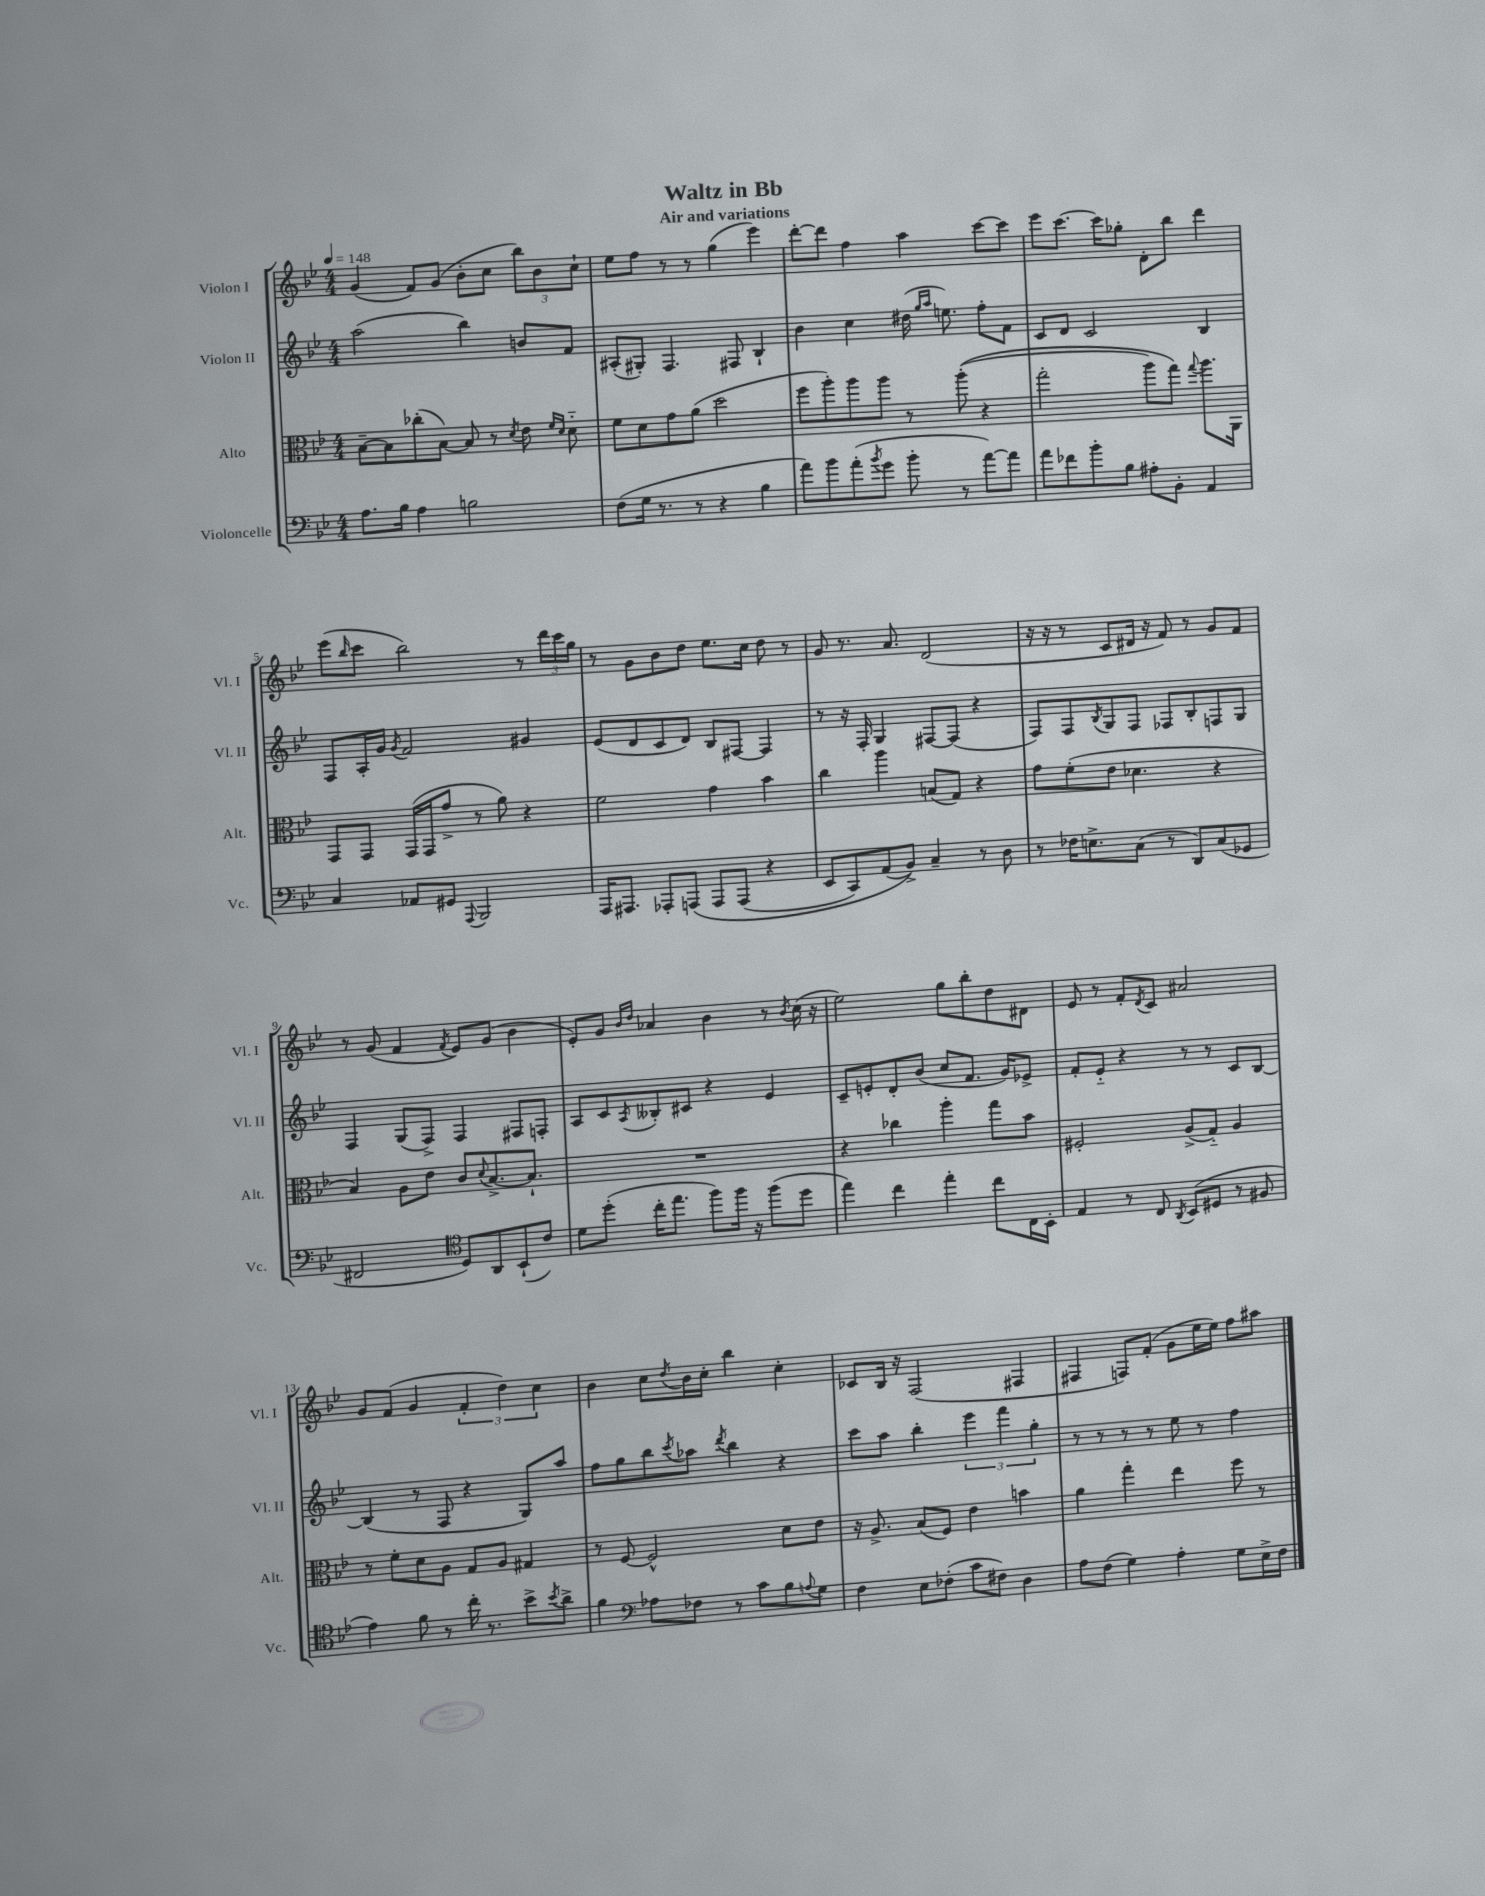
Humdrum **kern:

**kern	**kern	**kern	**kern
*staff4	*staff3	*staff2	*staff1
*clefF4	*clefC3	*clefG2	*clefG2
*k[b-e-]	*k[b-e-]	*k[b-e-]	*k[b-e-]
*M4/4	*M4/4	*M4/4	*M4/4
*MM148	*MM148	*MM148	*MM148
8.A	[8B-~	(2aa	(4g
.	8B-]	.	.
16B-	.	.	.
4A	(8cc-'	.	8f)
.	[8B-)	.	(8g
2B	8B-]	4bb-)	8b-'
.	8r	.	8cc
.	8qd	.	.
.	8e-	8b	12bb-)
.	.	.	12b-
.	16qqf	.	.
.	16qqd	.	.
.	8d'~	8f	.
.	.	.	12cc`
=	=	=	=
(8F	8f	(8A#'	8ee-
16G	8d	8G#')	8ff
8.r	.	.	.
.	8g	4.F	8r
8r	(8a	.	8r
4r	2dd	.	(4gg
.	.	8F#	.
4B-	.	4B-`	4eee-)
=	=	=	=
8a)	8ff	4b-	[8ddd'
8b-	8aa')	.	8ddd]
(8a'	8aa	4cc	4ff
8qb-	.	.	.
8g	8aa	.	.
8b-'	8r	(16dd#	4aa
.	.	16qqgg	.
.	.	16qqaa	.
.	.	8.ee)	.
8r	&((8aa'	.	.
[8a)	4r	8ff'	[8ccc
8a]	.	8f	8ccc]
=	=	=	=
8a	2gg'	8c	8eee-
8f-	.	8d	[8.ccc
8b-'	.	2c	.
.	.	.	16ccc]
8B-	.	.	8gg-'
8A#'	8aa)	.	8d'
8BB-'	8gg&)	.	8bb-
.	8qqgg	.	.
4AA	8.aa	4B-	4ddd
.	16AA	.	.
=	=	=	=
4C	8GG	8F	(8eee-
.	.	.	16qqbb-
.	8GG	16A'	8ccc
.	.	16g	.
.	.	8qg	.
8AA-	(16GG	2f	2bb-)
.	16GG	.	.
8GG#	8g^	.	.
8qqAAA	.	.	.
2BBB-	8r	.	.
.	8a)	.	.
.	4r	4g#	8r
.	.	.	24ddd
.	.	.	24ccc
.	.	.	24gg
=	=	=	=
16AAA	2f	(8e-	8r
8.AAA#	.	.	.
.	.	8d	8g
8AAA-'	.	8c	8b-
&(8AAA	.	8d)	8dd
8AAA	4g	8B-	8.ee-
(8AAA	.	[8F#	.
.	.	.	16cc
4r	4b-	4F#]	8dd
.	.	.	8r
=	=	=	=
8EE-	4cc	8r	8g
8CC)	.	16r	8.r
.	.	16F'	.
(8AA	4aa	4G	.
.	.	.	8.a
8BB-^)&)	.	.	.
4C~	(8B	[8F#	(2d
.	8G)	(8F#]	.
8r	4r	4r	.
8D	.	.	.
=	=	=	=
8r	8g	8F)	16r
.	.	.	16r
16F-	(8f'	8F	8r
8.E^	.	.	.
.	.	8qB-	.
.	8e-	8G	8c
(8C	4.d-	8F	16d#
.	.	.	16r
8r	.	8F-	8f)
8DD)	.	8B-'	8r
(8C	4r	8F	8g
8GG-	.	8G	8f
=	=	=	=
2FF#	4B-)	4F	8r
.	.	.	(8g
.	8A	(8G	4f
.	8e-	8F^)	.
*clefC4	*	*	*
.	.	.	8qf
8D)	8c	4F	8e-)
.	8qqd	.	.
8AA	[8.B-^	.	(8g
(8BB-`	.	8F#	4b-
.	8.B-`]	.	.
8c)	.	8F'	.
=	=	=	=
8d	1r	8A	8e-')
(8dd'	.	8c	8g
.	.	.	16qqb-
.	.	8qA	16qqdd
16cc'	.	8B--'	4a-
8.ee-	.	.	.
.	.	8c#	.
8ff)	.	4r	4b-
16ff	.	.	.
16r	.	.	.
(8ff	.	4e-	8r
.	.	.	8qb-
8dd	.	.	(16cc
.	.	.	16r
=	=	=	=
4ee-)	4r	8c~	2ee-)
.	.	8e'	.
4cc	4cc-	8d'	.
.	.	(8b-	.
4ee-'	4aa'	8cc	8gg
.	.	8.f	8bb-'
8cc	8gg	.	8dd
.	.	16g)	.
16C	8b-	8e-^	8d#
16BB-'	.	.	.
=	=	=	=
4E-	2F#'	8f'	8e-
.	.	8e-'~	8r
8r	.	4r	8f'
.	.	.	8qd
8C	.	.	8c
8qAA	.	.	.
(8BB-	(8A^	8r	2a#
8D#	8G'~)	8r	.
8r	4A	8c	.
8F#	.	[8B-	.
=	=	=	=
4e-)	8r	(4B-]	8g
.	8f'	.	(8f
8f	8d	8r	4g
8r	8A	8F	.
16cc'	8G	4r	6f'
8.r	.	.	.
.	8A	.	.
.	.	.	6dd)
8b-^	4G#	8G)	.
.	.	.	6cc
8qb-	.	.	.
8a^	.	8aa	.
=	=	=	=
4f	8r	8ff	4b-
.	[8F	8gg	.
*clefF4	*	*	*
8A-	2F^^]	8bb-	8cc
.	.	8qccc	8qdd
8F-	.	8aa-	16b-
.	.	.	16cc'
.	.	8qddd	.
8r	.	4bb-	4bb-
8c	.	.	.
8B-	8d	4r	4cc'
8qqA	.	.	.
8G	8e-	.	.
=	=	=	=
4F	16r	8ccc	8c-
.	8.A^	.	.
.	.	8aa	16B-
.	.	.	16r
8E-	(8B-	4bb-'	(2F
(8F-'	8F)	.	.
8c	4e-	6eee-	.
8F#)	.	.	.
.	.	6fff	.
4D	4b	.	4F#
.	.	6gg'	.
=	=	=	=
8A	4a	8r	4F#
(8F	.	8r	.
4G)	4gg'	8r	8F)
.	.	8r	(8f'
4A'	4ee-	8ee-	8g
.	.	8r	16ee-
.	.	.	16ee-)
8G	8ff	4ff	8ff
16E-^	8r	.	8aa#
16F	.	.	.
==	==	==	==
*-	*-	*-	*-
